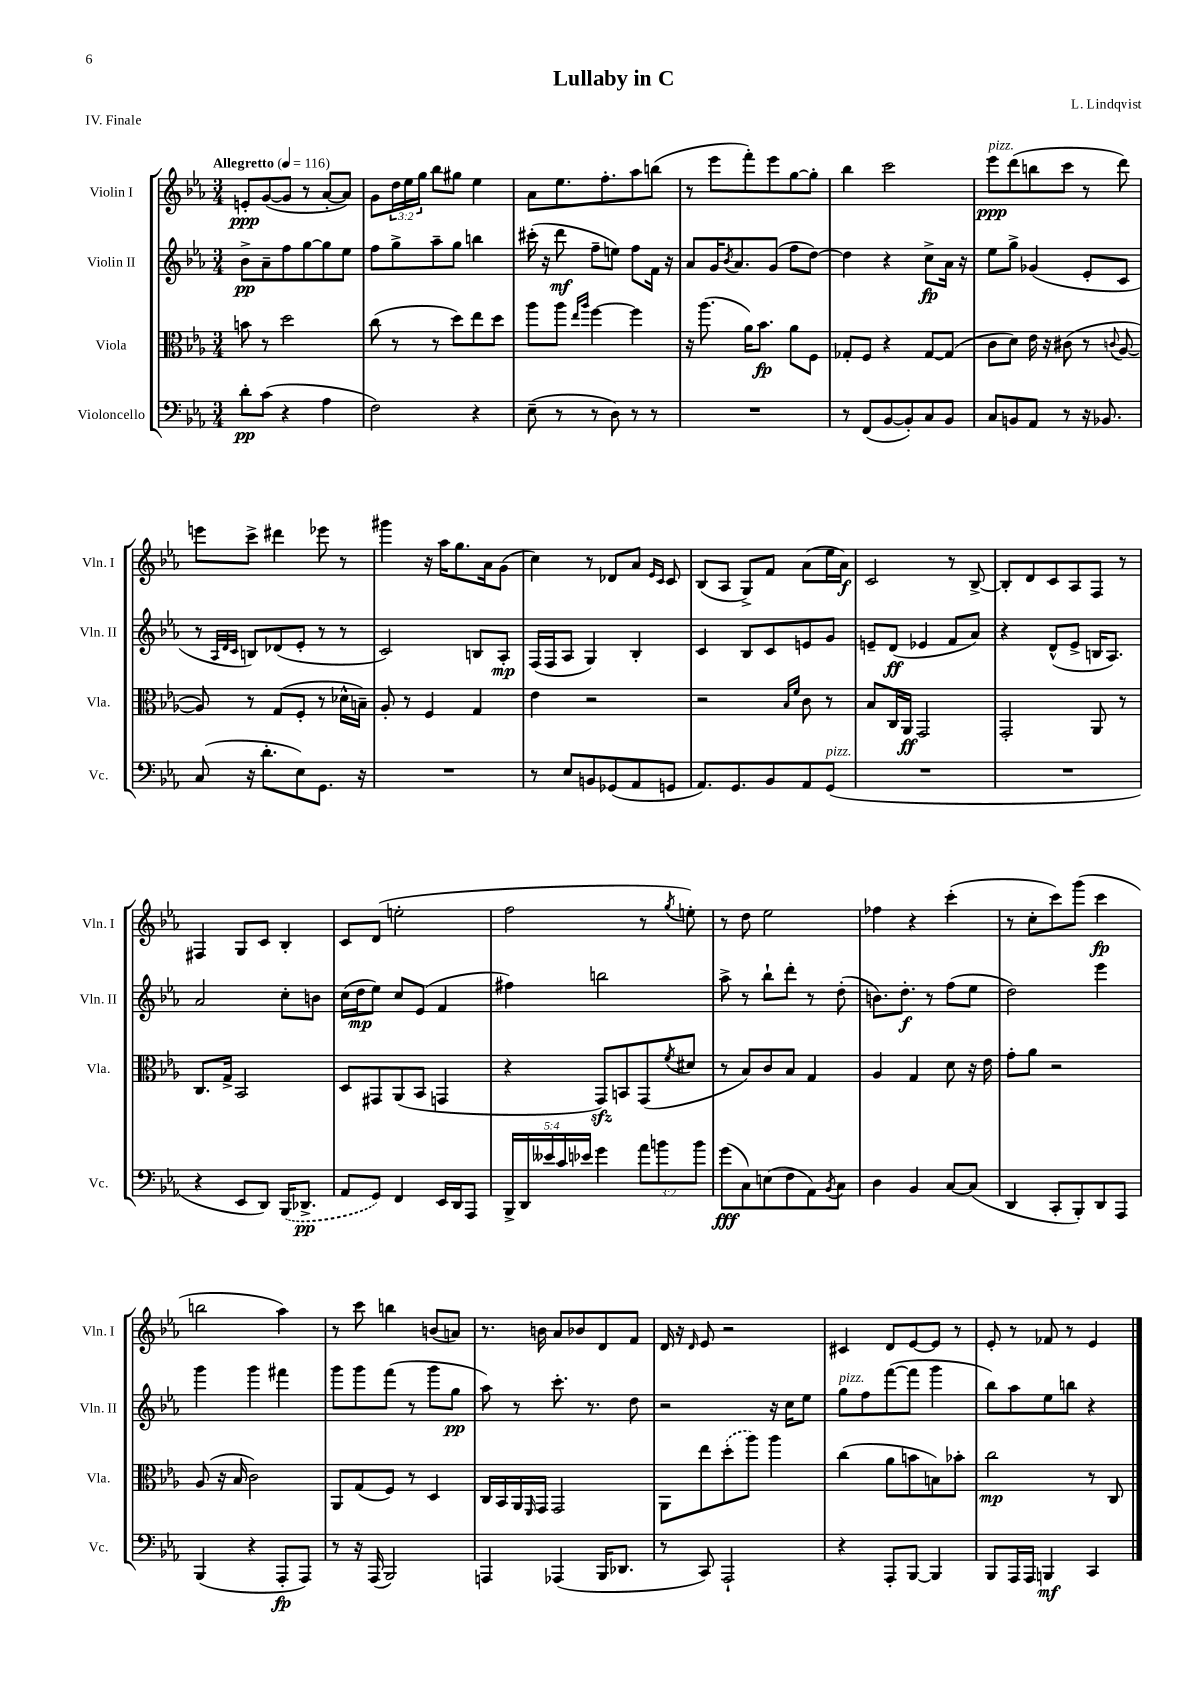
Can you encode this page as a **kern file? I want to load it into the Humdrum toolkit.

**kern	**dynam	**kern	**dynam	**kern	**dynam	**kern	**dynam
*part4	*part4	*part3	*part3	*part2	*part2	*part1	*part1
*staff4	*staff4	*staff3	*staff3	*staff2	*staff2	*staff1	*staff1
*I"Violoncello	*	*I"Viola	*	*I"Violin II	*	*I"Violin I	*
*I'Vc.	*	*I'Vla.	*	*I'Vln. II	*	*I'Vln. I	*
*clefF4	*	*clefC3	*	*clefG2	*	*clefG2	*
*k[b-e-a-]	*	*k[b-e-a-]	*	*k[b-e-a-]	*	*k[b-e-a-]	*
*M3/4	*	*M3/4	*	*M3/4	*	*M3/4	*
*MM116	*	*MM116	*	*MM116	*	*MM116	*
=1	=1	=1	=1	=1	=1	=1	=1
!	!	!	!	!	!	!LO:TX:a:B:t=Allegretto	!
8d'\L	pp	8bn\	.	8b-^\L	pp	8en'/L	ppp
(8c\J	.	8r	.	8a-~\	.	([8g/	.
4r	.	2dd\	.	8ff\	.	8g/J]	.
.	.	.	.	[8gg\	.	8r	.
4A-\	.	.	.	8gg\]	.	[8a-'/L	.
.	.	.	.	8ee-\J	.	8a-/J])	.
=2	=2	=2	=2	=2	=2	=2	=2
2F\)	.	(8cc\	.	8ff\L	.	8g\L	.
.	.	8r	.	8gg^\	.	24dd\L	.
.	.	.	.	.	.	24ee-\	.
.	.	.	.	.	.	24gg\JJ	.
.	.	8r	.	8aa-~\	.	8bb-\L	.
.	.	8dd\L)	.	8gg\J	.	8gg#X\J	.
4r	.	8ee-\	.	4bbn\	.	4ee-\	.
.	.	8dd\J	.	.	.	.	.
=3	=3	=3	=3	=3	=3	=3	=3
(8E-~\	.	8aa-\L	.	(16ccc#X'\	.	8a-\L	.
.	.	.	.	16r	.	.	.
8r	.	8aa-\J	.	8ddd\	mf	8.ee-\	.
.	.	16qqee-/LL	.	.	.	.	.
.	.	16qqaa-/JJ	.	.	.	.	.
8r	.	[4ff\	.	8ff~\L	.	.	.
.	.	.	.	.	.	8.ff'\	.
8D\)	.	.	.	8een\J)	.	.	.
8r	.	4ff\]	.	8ff\L	.	8aa-\	.
8r	.	.	.	16f\Jk	.	(8bbn\J	.
.	.	.	.	16r	.	.	.
=4	=4	=4	=4	=4	=4	=4	=4
2.r	.	16r	.	8a-/L	.	8r	.
.	.	(8.aa-\	.	.	.	.	.
.	.	.	.	16g/K	.	8eee-\L	.
.	.	.	.	8qb-/	.	.	.
.	.	.	.	8.a-/	.	.	.
.	.	16a-\KL)	.	.	.	8fff'\)	.
.	.	8.b-\J	fp	.	.	.	.
.	.	.	.	(8g/J	.	8eee-\	.
.	.	8a-\L	.	8ff\L	.	[8gg\	.
.	.	8F\J	.	[8dd\J)	.	8gg'\J]	.
=5	=5	=5	=5	=5	=5	=5	=5
8r	.	8G-X'/L	.	4dd\]	.	4bb-\	.
(8FF/L	.	8F/J	.	.	.	.	.
[8BB-/	.	4r	.	4r	.	2ccc\	.
8BB-'/])	.	.	.	.	.	.	.
8C/	.	[8G-/L	.	8cc^\L	fp	.	.
8BB-/J	.	(8G-/J]	.	16a-\Jk	.	.	.
.	.	.	.	16r	.	.	.
=6	=6	=6	=6	=6	=6	=6	=6
!	!	!	!	!	!	!LO:TX:a:i:t=pizz.	!
8C/L	.	8c\L	.	8ee-\L	.	8eee-\L	ppp
8BBn/	.	8d\J)	.	8gg^\J	.	(8ddd\	.
8AA-/J	.	16e-\	.	(4g-X/	.	8bbn\	.
.	.	16r	.	.	.	.	.
8r	.	(8c#X\	.	.	.	8ccc\J	.
16r	.	8r	.	8e-'/L	.	8r	.
8.BB-X/	.	.	.	.	.	.	.
.	.	8qqcn/	.	.	.	.	.
.	.	[8A-/	.	8c/J	.	8ddd\)	.
!!LO:LB:g=z
=7	=7	=7	=7	=7	=7	=7	=7
(8C/	.	8A-/])	.	8r	.	8eeen\L	.
.	.	.	.	32qqA-/LLL	.	.	.
.	.	.	.	32qqd/	.	.	.
.	.	.	.	32qqc/JJJ	.	.	.
16r	.	8r	.	8Bn/L)	.	8ccc^\J	.
8.d'\L	.	.	.	.	.	.	.
.	.	(8G/L	.	(8d-X/	.	4ddd#X\	.
8E-\)	.	8F'/J	.	8e-'/J	.	.	.
8.GG\J	.	8r	.	8r	.	8eee-X\	.
.	.	16d-X^^\LL	.	8r	.	8r	.
16r	.	16Bn~\JJ)	.	.	.	.	.
=8	=8	=8	=8	=8	=8	=8	=8
2.r	.	8A-'/	.	2c/)	.	4ggg#X\	.
.	.	8r	.	.	.	.	.
.	.	4F/	.	.	.	16r	.
.	.	.	.	.	.	16aa-\KL	.
.	.	.	.	.	.	8.gg\	.
.	.	4G/	.	8Bn/L	.	.	.
.	.	.	.	.	.	16a-\k	.
.	.	.	.	8A-'/J	mp	(8g\J	.
=9	=9	=9	=9	=9	=9	=9	=9
8r	.	4e-\	.	(16F/LL	.	4cc\)	.
.	.	.	.	16F/J	.	.	.
8E-/L	.	.	.	8A-/J	.	.	.
8BBn/	.	2r	.	4G/)	.	8r	.
(8GG-X/	.	.	.	.	.	8d-X/L	.
8AA-/	.	.	.	4B-'/	.	8a-/J	.
.	.	.	.	.	.	16qqe-/LL	.
.	.	.	.	.	.	16qqc/JJ	.
8GGn/J	.	.	.	.	.	8c/	.
=10	=10	=10	=10	=10	=10	=10	=10
8.AA-/L)	.	2r	.	4c/	.	(8B-/L	.
.	.	.	.	.	.	8A-/J	.
8.GG/	.	.	.	.	.	.	.
.	.	.	.	8B-/L	.	8G^/L)	.
8BB-/	.	.	.	8c/	.	8f/J	.
.	.	16qqB-/LL	.	.	.	.	.
.	.	16qqf/JJ	.	.	.	.	.
8AA-/	.	8c\	.	8en/	.	(8a-\L	.
!LO:TX:a:i:t=pizz.	!	!	!	!	!	!	!
(8GG/J	.	8r	.	8g/J	.	16ee-\L	.
.	.	.	.	.	.	16a-\JJ)	f
=11	=11	=11	=11	=11	=11	=11	=11
2.r	.	8B-/L	.	8en~/L	.	2c/	.
.	.	16C/L	.	(8d/J	ff	.	.
.	.	16AA-/JJ	ff	.	.	.	.
.	.	2GG/	.	4e-X/	.	.	.
.	.	.	.	8f/L	.	8r	.
.	.	.	.	8a-/J)	.	[8B-^/	.
=12	=12	=12	=12	=12	=12	=12	=12
2.r	.	2GG'/	.	4r	.	8B-'/L]	.
.	.	.	.	.	.	8d/	.
.	.	.	.	(8d^^/L	.	8c/	.
.	.	.	.	8e-^/J	.	8A-/	.
.	.	8AA-/	.	16Bn/KL	.	8F/J	.
.	.	.	.	8.A-/J)	.	.	.
.	.	8r	.	.	.	8r	.
!!LO:LB:g=z
=13	=13	=13	=13	=13	=13	=13	=13
4r	.	8.C/L	.	2a-/	.	4F#X/	.
.	.	16G^/Jk	.	.	.	.	.
8EE-/L	.	2BB-/	.	.	.	8G/L	.
8DD/J)	.	.	.	.	.	8c/J	.
(16BBB-/KL	.	.	.	8cc'\L	.	4B-'/	.
8.DD-X^/J	pp	.	.	.	.	.	.
.	.	.	.	8bn\J	.	.	.
=14	=14	=14	=14	=14	=14	=14	=14
8AA-/L	.	8D/L	.	(16cc\LL	.	8c/L	.
.	.	.	.	16dd\J	mp	.	.
8GG/J)	.	8GG#X/	.	8ee-\J)	.	(8d/J	.
4FF/	.	(8AA-/	.	8cc/L	.	2een'\	.
.	.	8BB-/J	.	(8e-/J	.	.	.
16EE-/LL	.	4GGn/	.	4f/	.	.	.
16DD/J	.	.	.	.	.	.	.
8AAA-/J	.	.	.	.	.	.	.
=15	=15	=15	=15	=15	=15	=15	=15
20BBB-^/LL	.	4r	.	4ff#X\)	.	2ff\	.
20DD/	.	.	.	.	.	.	.
20e--X/	.	.	.	.	.	.	.
20c/	.	.	.	.	.	.	.
20e-X/JJ	.	.	.	.	.	.	.
4g\	.	8GGzz/L)	.	2bbn\	.	.	.
.	.	8BBn/	.	.	.	.	.
12a-\L	.	(8GG/	.	.	.	8r	.
12bn\	.	.	.	.	.	.	.
.	.	8qf/	.	.	.	8qgg/	.
.	.	8d#X/J	.	.	.	8een'\)	.
12b\J	.	.	.	.	.	.	.
=16	=16	=16	=16	=16	=16	=16	=16
(8g\L	fff	8r	.	8aa-^\	.	8r	.
8C\)	.	8B-/L)	.	8r	.	8dd\	.
(8En\	.	8c/	.	8bb-`\L	.	2ee-\	.
8F\	.	8B-/J	.	8ddd'\J	.	.	.
8AA-\)	.	4G/	.	8r	.	.	.
8qBB-/	.	.	.	.	.	.	.
8C\J	.	.	.	(8dd'\	.	.	.
=17	=17	=17	=17	=17	=17	=17	=17
4D\	.	4A-/	.	8.bn\L)	.	4ff-X\	.
.	.	.	.	8.dd'\J	f	.	.
4BB-/	.	4G/	.	.	.	4r	.
.	.	.	.	8r	.	.	.
[8C/L	.	8d\	.	(8ff\L	.	(4ccc'\	.
(8C/J]	.	16r	.	8ee-\J	.	.	.
.	.	16e-\	.	.	.	.	.
=18	=18	=18	=18	=18	=18	=18	=18
4DD/	.	8g'\L	.	2dd\)	.	8r	.
.	.	8a-\J	.	.	.	8cc'\L	.
8CC'/L	.	2r	.	.	.	8ccc\)	.
8BBB-'/)	.	.	.	.	.	(8ggg\J	.
8DD/	.	.	.	4eee-\	.	4ccc\	fp
8AAA-/J	.	.	.	.	.	.	.
!!LO:LB:g=z
=19	=19	=19	=19	=19	=19	=19	=19
(4BBB-/	.	(8A-/	.	4ggg\	.	2bbn\	.
.	.	16r	.	.	.	.	.
.	.	16B-/	.	.	.	.	.
4r	.	2c\)	.	4ggg\	.	.	.
8AAA-'/L	fp	.	.	4fff#X\	.	4aa-\)	.
8AAA-/J)	.	.	.	.	.	.	.
=20	=20	=20	=20	=20	=20	=20	=20
8r	.	8AA-/L	.	8ggg\L	.	8r	.
16r	.	(8G/	.	8ggg\	.	8ccc\	.
(16AAA-/	.	.	.	.	.	.	.
2BBB-/)	.	8F/J)	.	(8fff\J	.	4bbn\	.
.	.	8r	.	8r	.	.	.
.	.	4D/	.	8ggg\L	.	(8bn/L	.
.	.	.	.	8gg\J	pp	8an/J)	.
=21	=21	=21	=21	=21	=21	=21	=21
4AAAn/	.	16C/LL	.	8aa-\)	.	8.r	.
.	.	16BB-/	.	.	.	.	.
.	.	16AA-/	.	8r	.	.	.
.	.	16qqFF/	.	.	.	.	.
.	.	16GG/JJ	.	.	.	16bn\	.
(4AAA-X/	.	2GG/	.	8.ccc'\	.	8a-/L	.
.	.	.	.	.	.	8b-X/	.
.	.	.	.	8.r	.	.	.
16BBB-/KL	.	.	.	.	.	8d/	.
8.DD-X/J	.	.	.	.	.	.	.
.	.	.	.	8dd\	.	8f/J	.
=22	=22	=22	=22	=22	=22	=22	=22
8r	.	8AA-\L	.	2r	.	16d/	.
.	.	.	.	.	.	16r	.
.	.	.	.	.	.	16qqd/	.
8CC/)	.	8ee-\	.	.	.	8e-/	.
2AAA-`/	.	(8dd'\	.	.	.	2r	.
.	.	8aa-\J)	.	.	.	.	.
.	.	4aa-\	.	16r	.	.	.
.	.	.	.	16cc\KL	.	.	.
.	.	.	.	8ee-\J	.	.	.
=23	=23	=23	=23	=23	=23	=23	=23
!	!	!	!	!LO:TX:a:i:t=pizz.	!	!	!
4r	.	(4cc\	.	8gg\L	.	4c#X/	.
.	.	.	.	8ff\	.	.	.
8AAA-'/L	.	8a-\L	.	([8fff\	.	8d/L	.
[8BBB-/J	.	8bn\	.	8fff\J]	.	[8e-/	.
4BBB-/]	.	8Bn\)	.	4ggg\	.	8e-/J]	.
.	.	8b-X'\J	.	.	.	8r	.
=24	=24	=24	=24	=24	=24	=24	=24
8BBB-/L	.	2cc\	mp	8bb-\L)	.	8e-'/	.
16AAA-/L	.	.	.	8aa-\	.	8r	.
16AAA-/JJ	.	.	.	.	.	.	.
4BBBn/	mf	.	.	8ee-\	.	8f-X/	.
.	.	.	.	8bbn\J	.	8r	.
4CC/	.	8r	.	4r	.	4e-/	.
.	.	8C/	.	.	.	.	.
==	==	==	==	==	==	==	==
*-	*-	*-	*-	*-	*-	*-	*-
